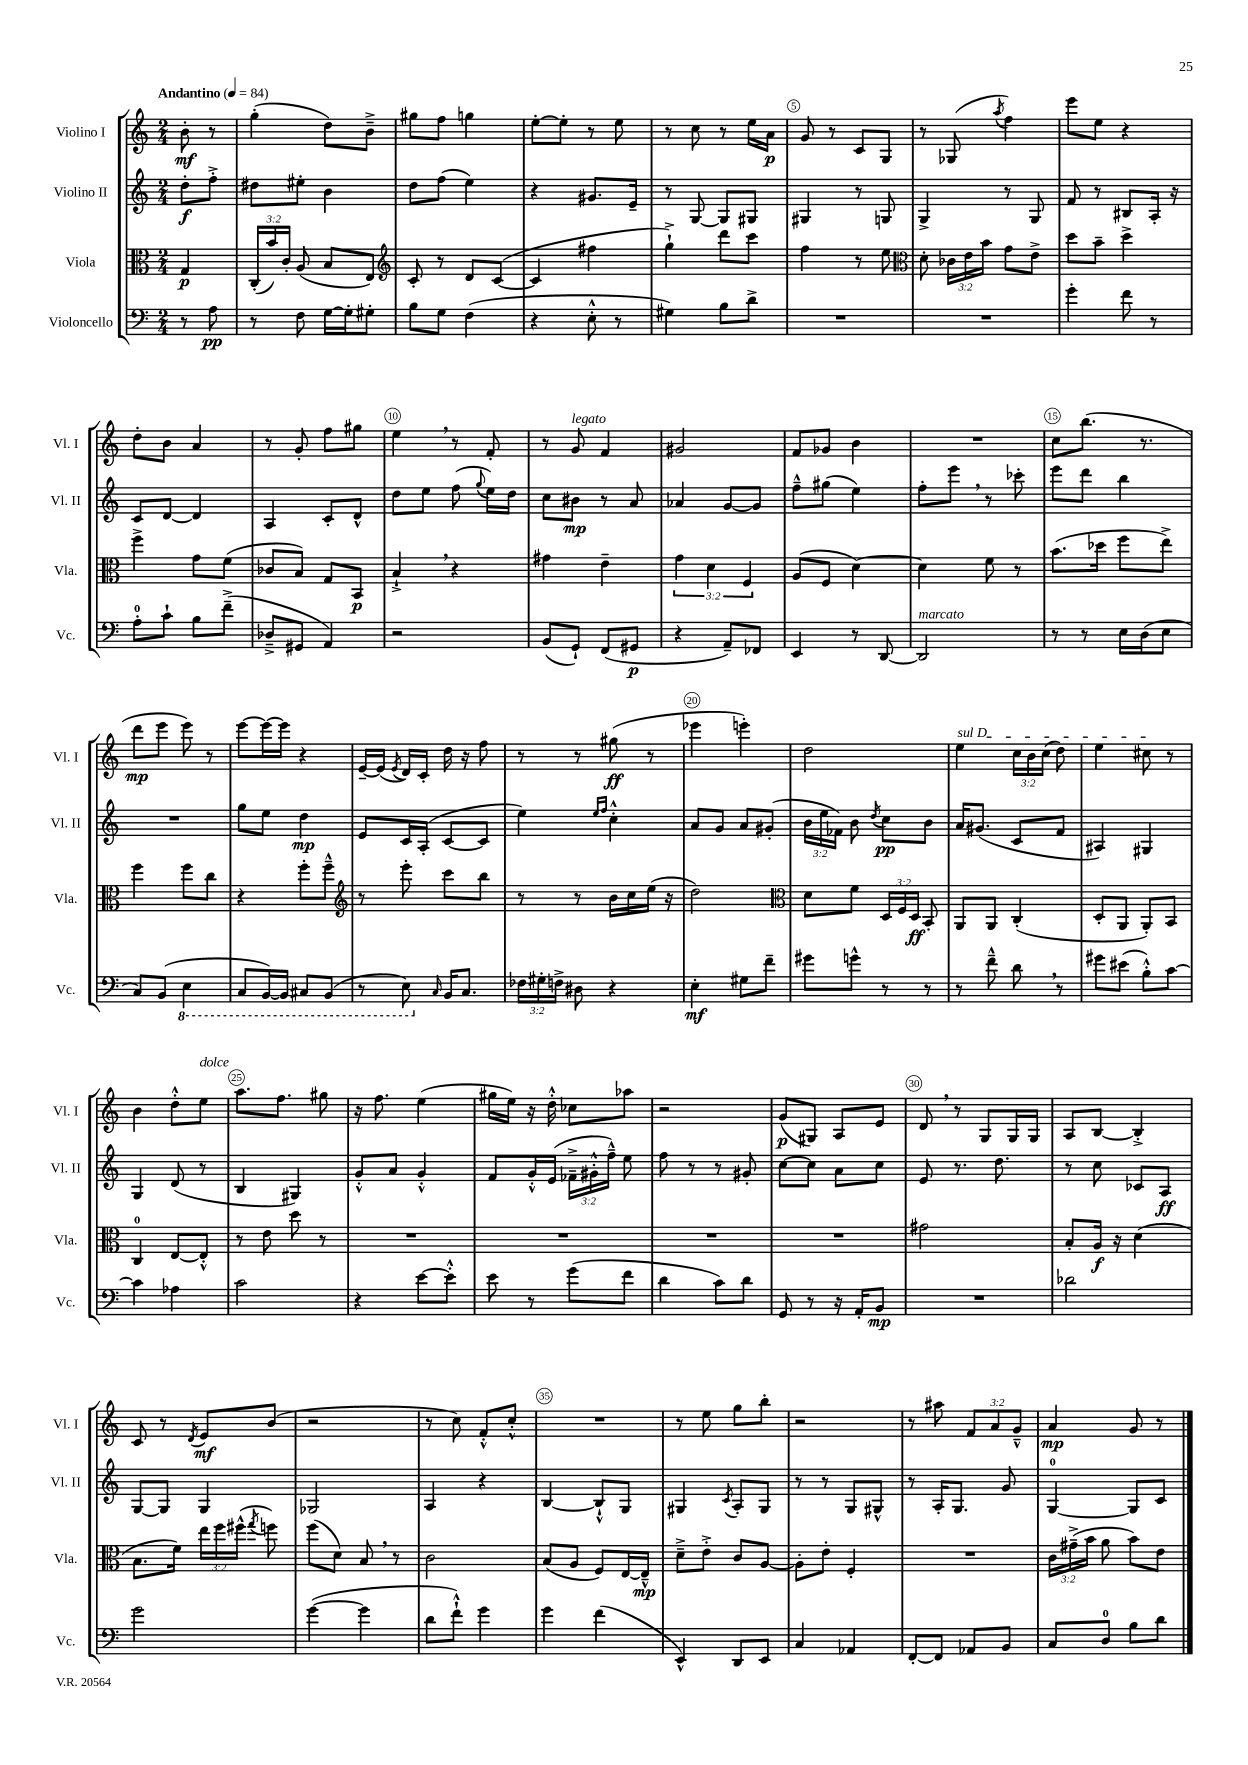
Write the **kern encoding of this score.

**kern	**dynam	**kern	**dynam	**kern	**dynam	**kern	**dynam
*part4	*part4	*part3	*part3	*part2	*part2	*part1	*part1
*staff4	*staff4	*staff3	*staff3	*staff2	*staff2	*staff1	*staff1
*I"Violoncello	*	*I"Viola	*	*I"Violino II	*	*I"Violino I	*
*I'Vc.	*	*I'Vla.	*	*I'Vl. II	*	*I'Vl. I	*
*clefF4	*	*clefC3	*	*clefG2	*	*clefG2	*
*k[]	*	*k[]	*	*k[]	*	*k[]	*
*M2/4	*	*M2/4	*	*M2/4	*	*M2/4	*
*MM84	*	*MM84	*	*MM84	*	*MM84	*
=	=	=	=	=	=	=	=
!	!	!	!	!	!	!LO:TX:a:B:t=Andantino	!
8r	.	4G/	p	8dd'\L	f	8b'\	mf
8A\	pp	.	.	8ff'^\J	.	8r	.
=1	=1	=1	=1	=1	=1	=1	=1
8r	.	(24C'/LL	.	8dd#X\L	.	(4gg'\	.
.	.	24b/)	.	.	.	.	.
.	.	24c'/JJ	.	.	.	.	.
8F\	.	(8A/	.	8ee#X'\J	.	.	.
[16G\LL	.	8B/L	.	4b\	.	8dd\L)	.
16G'\J]	.	.	.	.	.	.	.
8G#X'\J	.	8E/J)	.	.	.	8b~^\J	.
=2	=2	=2	=2	=2	=2	=2	=2
*	*	*clefG2	*	*	*	*	*
8B\L	.	8c'/	.	8dd\L	.	8gg#X\L	.
8G\J	.	8r	.	(8ff\J	.	8ff\J	.
(4F\	.	8d/L	.	4ee\)	.	4ggn\	.
.	.	([8c/J	.	.	.	.	.
=3	=3	=3	=3	=3	=3	=3	=3
4r	.	4c/]	.	4r	.	[8ee'\L	.
.	.	.	.	.	.	8ee'\J]	.
8E'^^\	.	4ff#X\	.	8.g#X/L	.	8r	.
8r	.	.	.	.	.	8ee\	.
.	.	.	.	16e~/Jk	.	.	.
=4	=4	=4	=4	=4	=4	=4	=4
4G#X\)	.	4gg`^\)	.	8r	.	8r	.
.	.	.	.	[8G/	.	8cc\	.
8B\L	.	8ddd\L	.	8G/L]	.	8r	.
8d^\J	.	8ccc\J	.	8G#X/J	.	16ee\LL	.
.	.	.	.	.	.	16a\JJ	p
=5	=5	=5	=5	=5	=5	=5	=5
2r	.	4ff\	.	4G#X/	.	8g/	.
.	.	.	.	.	.	8r	.
.	.	8r	.	8r	.	8c/L	.
.	.	8ee\	.	8Gn/	.	8G/J	.
=6	=6	=6	=6	=6	=6	=6	=6
*	*	*clefC3	*	*	*	*	*
2r	.	8d'\	.	4G^/	.	8r	.
.	.	24c-X\LL	.	.	.	(8G-X/	.
.	.	24e\	.	.	.	.	.
.	.	24b\JJ	.	.	.	.	.
.	.	.	.	.	.	8qaa/	.
.	.	8g\L	.	8r	.	4ff\)	.
.	.	8e^\J	.	8G/	.	.	.
=7	=7	=7	=7	=7	=7	=7	=7
4g'\	.	8dd\L	.	8f/	.	8eee\L	.
.	.	8b~\J	.	8r	.	8ee\J	.
8f\	.	4dd^\	.	8B#X/L	.	4r	.
8r	.	.	.	16A'/Jk	.	.	.
.	.	.	.	16r	.	.	.
!!LO:LB:g=z
=8	=8	=8	=8	=8	=8	=8	=8
8A'\L	.	4ff^\	.	8c/L	.	8dd'\L	.
8c`\J	.	.	.	[8d/J	.	8b\J	.
8B\L	.	8g\L	.	4d/]	.	4a/	.
(8f~^\J	.	(8f\J	.	.	.	.	.
=9	=9	=9	=9	=9	=9	=9	=9
8D-X~^/L	.	8c-X/L	.	4A/	.	8r	.
8GG#X/J	.	8B/J)	.	.	.	8g'/	.
4AA/)	.	8G/L	.	8c'/L	.	8ff\L	.
.	.	8BB/J	p	8d^^/J	.	8gg#X\J	.
=10	=10	=10	=10	=10	=10	=10	=10
2r	.	4B`^,/	.	8dd\L	.	4ee,\	.
.	.	.	.	8ee\J	.	.	.
.	.	4r	.	(8ff\	.	8r	.
.	.	.	.	8qqgg/	.	.	.
.	.	.	.	16ee\LL)	.	8f'/	.
.	.	.	.	16dd\JJ	.	.	.
=11	=11	=11	=11	=11	=11	=11	=11
(8BB/L	.	4g#X\	.	8cc\L	.	8r	.
!	!	!	!	!	!	!LO:TX:a:i:t=legato	!
8GG`/J)	.	.	.	8b#X\J	mp	8g/	.
(8FF/L	.	4e~\	.	8r	.	4f/	.
8GG#X/J	p	.	.	8a/	.	.	.
=12	=12	=12	=12	=12	=12	=12	=12
4r	.	6g\	.	4a-X/	.	2g#X/	.
.	.	6d\	.	.	.	.	.
8AA~/L)	.	.	.	[8g/L	.	.	.
.	.	6F/	.	.	.	.	.
8FF-X/J	.	.	.	8g/J]	.	.	.
=13	=13	=13	=13	=13	=13	=13	=13
4EE/	.	(8A/L	.	8ff~^^\L	.	8f/L	.
.	.	8F/J	.	(8gg#X\J	.	8g-X/J	.
8r	.	[4d\)	.	4ee\)	.	4b\	.
[8DD/	.	.	.	.	.	.	.
=14	=14	=14	=14	=14	=14	=14	=14
!LO:TX:a:i:t=marcato	!	!	!	!	!	!	!
2DD/]	.	4d\]	.	8ff'\L	.	2r	.
.	.	.	.	8eee,\J	.	.	.
.	.	8f\	.	8r	.	.	.
.	.	8r	.	8ccc-X'\	.	.	.
=15	=15	=15	=15	=15	=15	=15	=15
8r	.	(8.b\L	.	8eee\L	.	8cc\L	.
8r	.	.	.	8ddd\J	.	(8.bb\J	.
.	.	16dd-X\Jk	.	.	.	.	.
16E\LL	.	8ff\L	.	4bb\	.	.	.
(16D\J	.	.	.	.	.	8.r	.
8E\J	.	8ee^\J)	.	.	.	.	.
!!LO:LB:g=z
=16	=16	=16	=16	=16	=16	=16	=16
8C/L)	.	4ff\	.	2r	.	8ddd\L	mp
(8BB/J	.	.	.	.	.	8eee\J	.
*8ba	*	*	*	*	*	*	*
4EE\	.	8ff\L	.	.	.	8eee\)	.
.	.	8cc\J	.	.	.	8r	.
=17	=17	=17	=17	=17	=17	=17	=17
8CC/L	.	4r	.	8gg\L	.	[8eee\L	.
[16BBB/L)	.	.	.	8ee\J	.	16eee\L_	.
16BBB/JJ]	.	.	.	.	.	16eee\JJ]	.
8CC#X/L	.	8ff'\L	.	4dd\	mp	4r	.
(8BBB/J	.	8ff~^^\J	.	.	.	.	.
=18	=18	=18	=18	=18	=18	=18	=18
*	*	*clefG2	*	*	*	*	*
8r	.	8r	.	8e/L	.	[16e~/LL	.
.	.	.	.	.	.	(16e/JJ]	.
.	.	.	.	.	.	8qe/	.
8EE\)	.	8eee'\	.	16c/L	.	16d/LL)	.
.	.	.	.	(16A'/JJ	.	16c'/JJ	.
*X8ba	*	*	*	*	*	*	*
16qqC/	.	.	.	.	.	.	.
16BB/KL	.	8ccc\L	.	[8c/L	.	16dd\	.
8.C/J	.	.	.	.	.	16r	.
.	.	8bb\J	.	8c/J]	.	8ff\	.
=19	=19	=19	=19	=19	=19	=19	=19
24F-X\LL	.	8r	.	4ee\)	.	8r	.
24G#X'\	.	.	.	.	.	.	.
24Fn^\JJ	.	.	.	.	.	.	.
8D#X\	.	8r	.	.	.	8r	.
.	.	.	.	16qqee/LL	.	.	.
.	.	.	.	16qqff/JJ	.	.	.
4r	.	16b\LL	.	4cc'^^\	.	(8gg#X\	ff
.	.	16cc\	.	.	.	.	.
.	.	(16ee\JJ	.	.	.	8r	.
.	.	16r	.	.	.	.	.
=20	=20	=20	=20	=20	=20	=20	=20
4E'\	mf	2dd\)	.	8a/L	.	4eee-X\	.
.	.	.	.	8g/J	.	.	.
8G#X\L	.	.	.	8a/L	.	4eeen'\)	.
8f~\J	.	.	.	(8g#X'/J	.	.	.
=21	=21	=21	=21	=21	=21	=21	=21
*	*	*clefC3	*	*	*	*	*
8g#X\L	.	8d\L	.	24b\LL	.	2dd\	.
.	.	.	.	24ee\	.	.	.
.	.	.	.	24f-X\JJ)	.	.	.
8gn^^\J	.	8f\J	.	8b\	.	.	.
.	.	.	.	8qdd/	.	.	.
8r	.	24D/LL	.	8cc\L	pp	.	.
.	.	24F/	.	.	.	.	.
.	.	24D/JJ	ff	.	.	.	.
8r	.	8BB'/	.	8b\J	.	.	.
=22	=22	=22	=22	=22	=22	=22	=22
!	!	!	!	!	!	!LO:TX:a:i:t=sul D	!
8r	.	8AA/L	.	16a/KL	.	4ee\	.
.	.	.	.	(8.g#X/J	.	.	.
8f~^^\	.	8AA/J	.	.	.	.	.
8d,\	.	(4C'/	.	8c/L	.	24cc\LL	.
.	.	.	.	.	.	24b\	.
.	.	.	.	.	.	(24cc\JJ	.
8r	.	.	.	8f/J	.	8dd\)	.
=23	=23	=23	=23	=23	=23	=23	=23
8g#X\L	.	8D'/L	.	4A#X/)	.	4ee\	.
(8e#X\J	.	8AA/J	.	.	.	.	.
8B'^^\L)	.	8AA'/L)	.	4G#X/	.	8cc#X\	.
[8c\J	.	8BB/J	.	.	.	8r	.
!!LO:LB:g=z
=24	=24	=24	=24	=24	=24	=24	=24
4c\]	.	4C/	.	4G/	.	4b\	.
4A-X\	.	[8E/L	.	(8d/	.	8dd'^^\L	.
!	!	!	!	!	!	!LO:TX:a:i:t=dolce	!
.	.	8E'^^/J]	.	8r	.	8ee\J	.
=25	=25	=25	=25	=25	=25	=25	=25
2c\	.	8r	.	4B/	.	8.aa\L	.
.	.	8e\	.	.	.	.	.
.	.	.	.	.	.	8.ff\J	.
.	.	8dd\	.	4G#X/)	.	.	.
.	.	8r	.	.	.	8gg#X\	.
=26	=26	=26	=26	=26	=26	=26	=26
4r	.	2r	.	8g'^^/L	.	16r	.
.	.	.	.	.	.	8.ff\	.
.	.	.	.	8a/J	.	.	.
[8e\L	.	.	.	4g'^^/	.	(4ee\	.
8e'^^\J]	.	.	.	.	.	.	.
=27	=27	=27	=27	=27	=27	=27	=27
8e\	.	2r	.	8f/L	.	16gg#X\LL	.
.	.	.	.	.	.	16ee\JJ)	.
8r	.	.	.	16g'^^/L	.	16r	.
.	.	.	.	(16e/JJ	.	16dd'^^\	.
(8g\L	.	.	.	24f-X~^\LL	.	8cc-X\L	.
.	.	.	.	24g#X'^^\	.	.	.
.	.	.	.	24ff~^^\JJ)	.	.	.
8f\J	.	.	.	8ee\	.	8aa-X\J	.
=28	=28	=28	=28	=28	=28	=28	=28
4d\	.	2r	.	8ff\	.	2r	.
.	.	.	.	8r	.	.	.
8c\L)	.	.	.	8r	.	.	.
8d\J	.	.	.	8g#X'/	.	.	.
=29	=29	=29	=29	=29	=29	=29	=29
8GG/	.	2r	.	[8cc\L	.	(8g/L	p
8r	.	.	.	8cc\J]	.	8G#X/J)	.
16r	.	.	.	8a\L	.	8A/L	.
16AA'/KL	.	.	.	.	.	.	.
8BB/J	mp	.	.	8cc\J	.	8e/J	.
=30	=30	=30	=30	=30	=30	=30	=30
2r	.	2g#X\	.	8e/	.	8d,/	.
.	.	.	.	8.r	.	8r	.
.	.	.	.	.	.	8G/L	.
.	.	.	.	8.dd\	.	.	.
.	.	.	.	.	.	16G/L	.
.	.	.	.	.	.	16G/JJ	.
=31	=31	=31	=31	=31	=31	=31	=31
2d-X\	.	8B'/L	.	8r	.	8A/L	.
.	.	16A/Jk	f	8cc\	.	[8B/J	.
.	.	16r	.	.	.	.	.
.	.	(4d\	.	8c-X/L	.	4B'^/]	.
.	.	.	.	8A/J	ff	.	.
!!LO:LB:g=z
=32	=32	=32	=32	=32	=32	=32	=32
2g\	.	8.B\L	.	[8G/L	.	8c/	.
.	.	.	.	8G/J]	.	8r	.
.	.	16f\Jk)	.	.	.	.	.
.	.	.	.	.	.	8qd/	.
.	.	24ee\LL	.	4G/	.	8e/L	mf
.	.	24ff\	.	.	.	.	.
.	.	(24ff#X^^\JJ	.	.	.	.	.
.	.	8qgg/	.	.	.	.	.
.	.	8ffn\)	.	.	.	(8b/J	.
=33	=33	=33	=33	=33	=33	=33	=33
([4g\	.	(8ff\L	.	2G-X/	.	2r	.
.	.	8d\J)	.	.	.	.	.
4g\]	.	8B,/	.	.	.	.	.
.	.	8r	.	.	.	.	.
=34	=34	=34	=34	=34	=34	=34	=34
8d\L	.	2c\	.	4A/	.	8r	.
8f`^^\J)	.	.	.	.	.	8cc\)	.
4g\	.	.	.	4r	.	8f'^^/L	.
.	.	.	.	.	.	8cc'^^/J	.
=35	=35	=35	=35	=35	=35	=35	=35
4g\	.	(8B/L	.	[4B/	.	2r	.
.	.	8A/J	.	.	.	.	.
(4f\	.	8F/L)	.	8B`^^/L]	.	.	.
.	.	[16E/L	.	8G/J	.	.	.
.	.	16E~^^/JJ]	mp	.	.	.	.
=36	=36	=36	=36	=36	=36	=36	=36
4EE^^/)	.	8d~^\L	.	4G#X/	.	8r	.
.	.	8e'^\J	.	.	.	8ee\	.
.	.	.	.	8qc/	.	.	.
8DD/L	.	8c/L	.	8A'/L	.	8gg\L	.
8EE/J	.	[8A/J	.	8G#/J	.	8bb'\J	.
=37	=37	=37	=37	=37	=37	=37	=37
4C/	.	8A'\L]	.	8r	.	2r	.
.	.	8e'\J	.	8r	.	.	.
4AA-X/	.	4F'/	.	8G/L	.	.	.
.	.	.	.	8G#X^^/J	.	.	.
=38	=38	=38	=38	=38	=38	=38	=38
[8FF'/L	.	2r	.	8r	.	8r	.
8FF/J]	.	.	.	16A'/KL	.	8aa#X\	.
.	.	.	.	8.G/J	.	.	.
8AA-X/L	.	.	.	.	.	12f/L	.
.	.	.	.	.	.	12a/	.
8BB/J	.	.	.	8g/	.	.	.
.	.	.	.	.	.	12g~^^/J	.
=39	=39	=39	=39	=39	=39	=39	=39
8C/L	.	24c\LL	.	[4G/	.	4a/	mp
.	.	(24g#X~^\	.	.	.	.	.
.	.	24b\JJ	.	.	.	.	.
8D/J	.	8a\	.	.	.	.	.
8B\L	.	8b\L)	.	8G/L]	.	8g/	.
8d\J	.	8e\J	.	8c/J	.	8r	.
==	==	==	==	==	==	==	==
*-	*-	*-	*-	*-	*-	*-	*-
